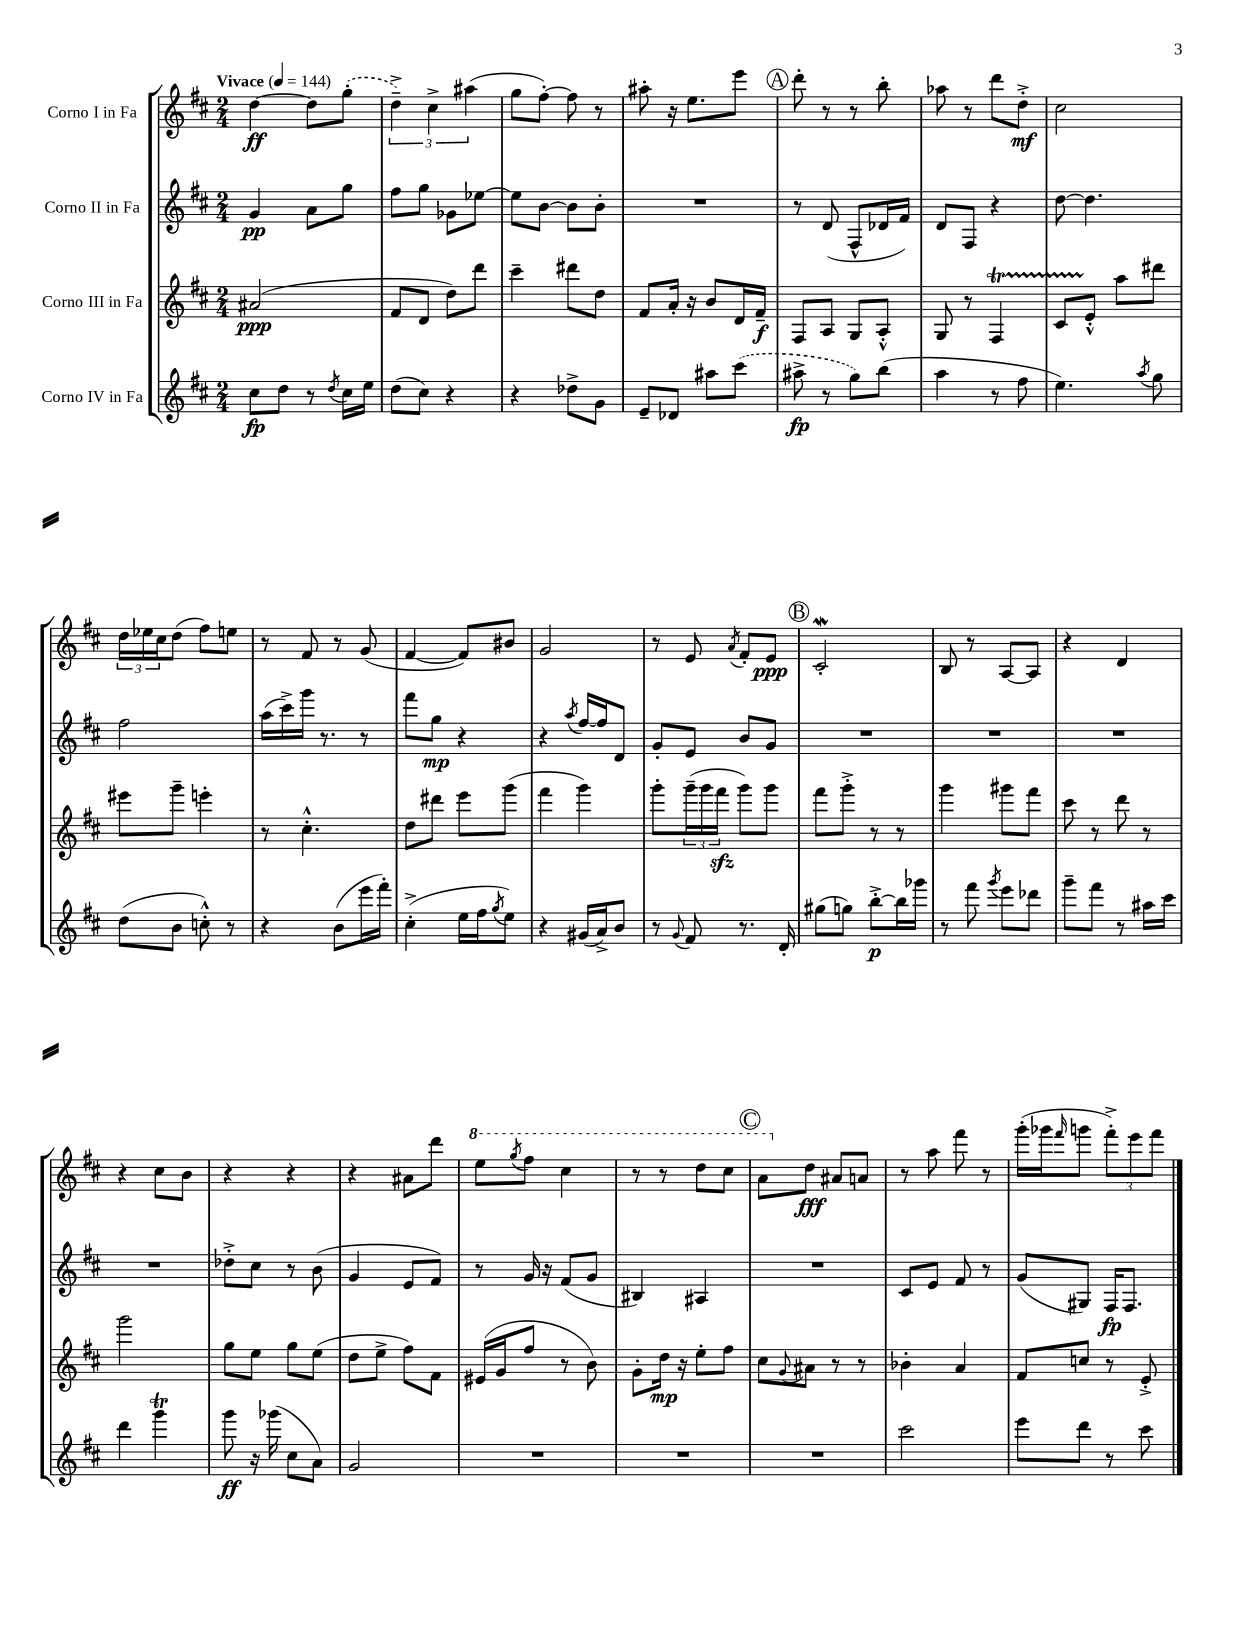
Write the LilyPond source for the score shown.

<<
\new StaffGroup <<
\new Staff = "s0" \with { instrumentName = "Corno I in Fa" } {
    \clef treble \key d \major \numericTimeSignature \time 2/4 \tempo "Vivace" 4 = 144
    d''4~\ff d''8 \once \slurDashed g''8-.( |
    \tuplet 3/2 { d''4--->) cis''4-> ais''4( } |
    g''8 fis''8~-.) fis''8 r8 |
    ais''8-. r16 e''8. e'''8 |
    \mark \markup { \circle "A" } d'''8-. r8 r8 b''8-. |
    aes''8 r8 d'''8 d''8-.->\mf |
    cis''2 |
    \tuplet 3/2 { d''16 ees''16 cis''16 } d''8( fis''8) e''8 |
    r8 fis'8 r8 g'8( |
    fis'4~ fis'8) bis'8 |
    g'2 |
    r8 e'8 \acciaccatura { a'8 } fis'8-. e'8\ppp |
    \mark \markup { \circle "B" } cis'2-.\mordent |
    b8 r8 a8~ a8 |
    r4 d'4 |
    r4 cis''8 b'8 |
    r4 r4 |
    r4 ais'8 d'''8 |
    \ottava #1 e'''8 \acciaccatura { g'''8 } fis'''8 cis'''4 |
    r8 r8 d'''8 cis'''8 |
    \mark \markup { \circle "C" } a''8 \ottava #0 d''8\fff ais'8 a'8 |
    r8 a''8 fis'''8 r8 |
    g'''16-.( ges'''16 \grace { fis'''16 } g'''8 \tuplet 3/2 { fis'''8-.->) e'''8 fis'''8 } \bar "|." |
}
\new Staff = "s1" \with { instrumentName = "Corno II in Fa" } {
    \clef treble \key d \major \numericTimeSignature \time 2/4
    g'4\pp a'8 g''8 |
    fis''8 g''8 ges'8 ees''8~ |
    ees''8 b'8~ b'8 b'8-. |
    R2 |
    \mark \markup { \circle "A" } r8 d'8( fis8-^ des'16 fis'16) |
    d'8 fis8 r4 |
    d''8~ d''4. |
    fis''2 |
    a''16( cis'''16->) g'''16 r8. r8 |
    fis'''8 g''8\mp r4 |
    r4 \acciaccatura { a''8 } fis''16~ fis''16 d'8 |
    g'8-. e'8 b'8 g'8 |
    \mark \markup { \circle "B" } R2 |
    R2 |
    R2 |
    R2 |
    des''8-.-> cis''8 r8 b'8( |
    g'4 e'8 fis'8) |
    r8 g'16 r16 fis'8( g'8 |
    bis4) ais4 |
    \mark \markup { \circle "C" } R2 |
    cis'8 e'8 fis'8 r8 |
    g'8( gis8) fis16\fp fis8. \bar "|." |
}
\new Staff = "s2" \with { instrumentName = "Corno III in Fa" } {
    \clef treble \key d \major \numericTimeSignature \time 2/4
    ais'2\ppp( |
    fis'8 d'8 d''8) d'''8 |
    cis'''4-- dis'''8 d''8 |
    fis'8 a'16-. r16 b'8 d'16 fis'16--\f |
    \mark \markup { \circle "A" } fis8 a8 g8 a8-.-^ |
    g8 r8 fis4\startTrillSpan |
    cis'8 e'8-.-^\stopTrillSpan a''8 dis'''8 |
    eis'''8 g'''8-- e'''4-. |
    r8 cis''4.-.-^ |
    d''8 dis'''8 e'''8 g'''8( |
    fis'''4 g'''4) |
    g'''8-. \tuplet 3/2 { g'''16--( g'''16 fis'''16\sfz } g'''8) g'''8 |
    \mark \markup { \circle "B" } fis'''8 g'''8-.-> r8 r8 |
    g'''4 gis'''8 fis'''8 |
    cis'''8 r8 d'''8 r8 |
    g'''2 |
    g''8 e''8 g''8 e''8( |
    d''8 e''8-> fis''8) fis'8 |
    eis'16( g'16 fis''8 r8 b'8) |
    g'8-. d''16\mp r16 e''8-. fis''8 |
    \mark \markup { \circle "C" } cis''8 \appoggiatura { g'8 } ais'8 r8 r8 |
    bes'4-. a'4 |
    fis'8 c''8 r8 e'8-.-> \bar "|." |
}
\new Staff = "s3" \with { instrumentName = "Corno IV in Fa" } {
    \clef treble \key d \major \numericTimeSignature \time 2/4
    cis''8\fp d''8 r8 \acciaccatura { d''8 } cis''16 e''16 |
    d''8( cis''8) r4 |
    r4 des''8-> g'8 |
    e'8-- des'8 ais''8 \once \slurDashed cis'''8( |
    \mark \markup { \circle "A" } ais''8->\fp r8 g''8) b''8( |
    a''4 r8 fis''8 |
    e''4.) \acciaccatura { a''8 } g''8 |
    d''8( b'8 c''8-.-^) r8 |
    r4 b'8( e'''16 fis'''16-.) |
    cis''4-.->( e''16 fis''16 \acciaccatura { g''8 } e''8) |
    r4 gis'16( a'16->) b'8 |
    r8 \appoggiatura { g'8 } fis'8 r8. d'16-. |
    \mark \markup { \circle "B" } gis''8( g''8) b''8~-.->\p b''16 ges'''16 |
    r8 fis'''8 \acciaccatura { g'''8 } e'''8 des'''8 |
    g'''8-- fis'''8 r8 ais''16 cis'''16 |
    d'''4 g'''4\trill |
    g'''8\ff r16 ges'''16( cis''8 a'8) |
    g'2 |
    R2 |
    R2 |
    \mark \markup { \circle "C" } R2 |
    cis'''2 |
    e'''8 d'''8 r8 cis'''8 \bar "|." |
}
>>
>>
\layout { \context { \Score \remove "Bar_number_engraver" } }
